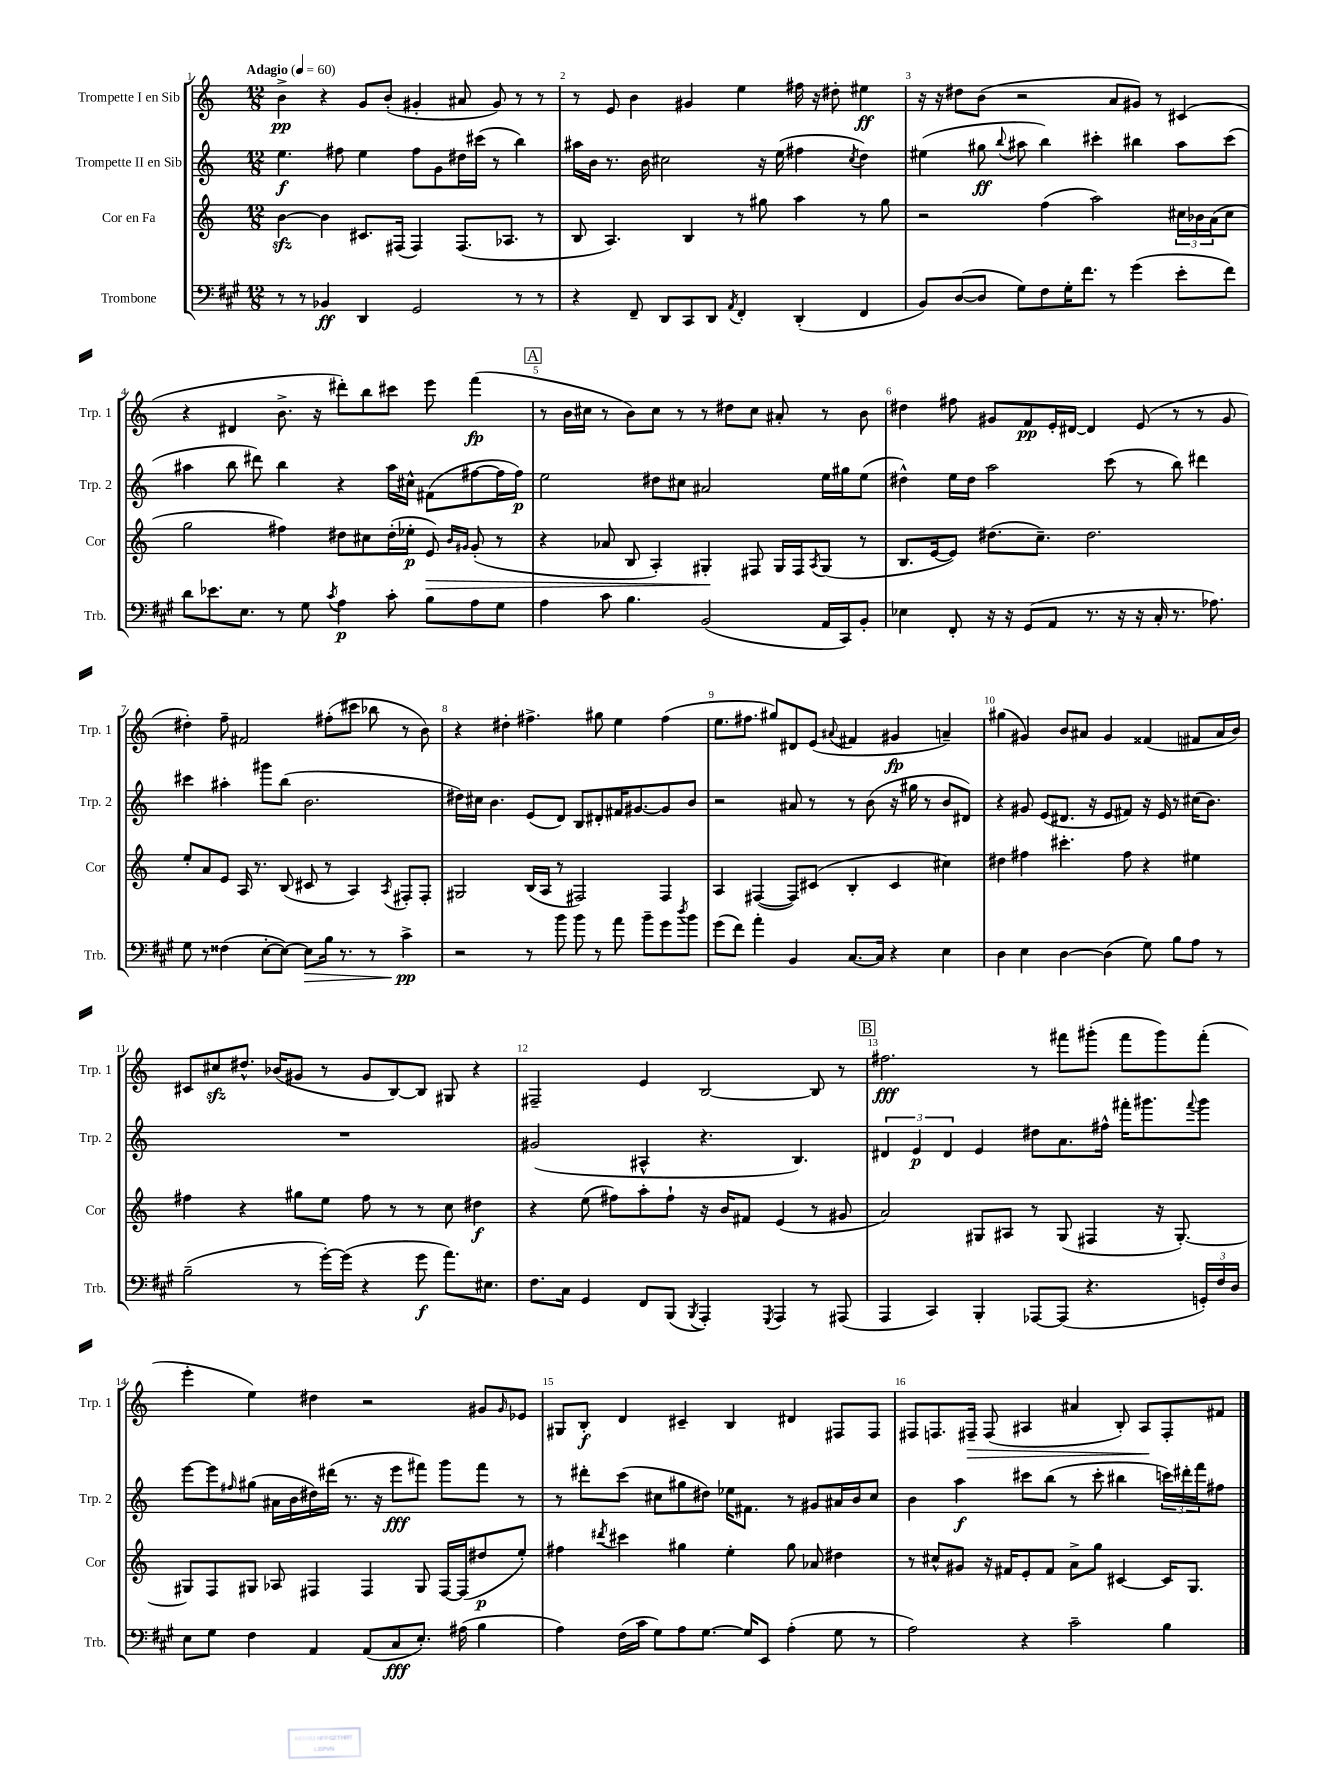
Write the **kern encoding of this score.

**kern	**kern	**kern	**kern
*staff4	*staff3	*staff2	*staff1
*clefF4	*clefG2	*clefG2	*clefG2
*k[f#c#g#]	*k[]	*k[]	*k[]
*M12/8	*M12/8	*M12/8	*M12/8
*MM60	*MM60	*MM60	*MM60
8r	[4b\	4.ee\	4b^\
8r	.	.	.
4BB-/	4b\]	.	4r
.	.	8ff#\	.
4DD/	8.c#/L	4ee\	8g/L
.	.	.	(8b'/J
.	(16F#/Jk	.	.
2GG#/	4F#/)	8ff#\L	4g#'/
.	.	8g\	.
.	(8.F#/L	16dd#\L	8a#/
.	.	(16ccc#\JJ	.
.	.	8r	8g#/)
.	8.A-/J	.	.
8r	.	4bb\)	8r
8r	8r	.	8r
=	=	=	=
4r	8B/	16aa#\LL	8r
.	.	16b\JJ	.
.	4.A/)	8.r	8e/
8FF#~/	.	.	4b\
.	.	16b\	.
8DD/L	.	2cc#\	.
8CC#/	4B/	.	4g#/
8DD/J	.	.	.
8qAA/	.	.	.
4FF#'/	8r	.	4ee\
.	8gg#\	16r	.
.	.	(16ee\	.
(4DD'/	4aa\	4ff#\	16ff#\
.	.	.	16r
.	.	.	8dd#'\
.	.	8qcc#/	.
4FF#/	8r	4dd\)	4ee#\
.	8gg#\	.	.
=	=	=	=
8BB/L)	2r	(4ee#\	16r
.	.	.	16r
([8D/	.	.	8dd#\L
8D/]J	.	8gg#\	(8b\J
.	.	8qqbb/	.
8G#\L)	.	8aa#\	2r
8F#\	(4ff\	4bb\)	.
16G#'\K	.	.	.
8.f#\J	.	.	.
.	2aa\)	4ccc#'\	.
8r	.	.	8a/L
(4g#\	.	4bb#\	8g#/J)
.	.	.	8r
8e'\L	24cc#\LL	8aa#\L	(4c#/
.	24b-\	.	.
.	(24a\J	.	.
8f#\J)	8cc#\J	(8ccc#\J	.
=	=	=	=
8d\L	2gg\	4aa#\	4r
8.e-\	.	.	.
.	.	8bb\	4d#/
8.E\J	.	.	.
.	.	8ddd#\)	.
8r	4ff#\)	4bb\	8.b^\
8G#\	.	.	.
.	.	.	16r
8qc#/	.	.	.
4A\	8dd#\L	4r	8ddd#'\L)
.	8cc#\	.	8bb\
8c#'\	(16dd#'\L	16aa#\LL	8ccc#\J
.	16ee-'\JJ	16cc#^^\JJ	.
8B\L	8e/)	(8f#\L	8eee\
.	16qqb/LL	.	.
.	16qqg#/JJ	.	.
8A\	(8g#'/	[8ff#\	(4fff\
8G#\J	8r	16ff#\]L	.
.	.	16ff#\JJ)	.
=	=	=	=
4A\	4r	2ee\	8r
.	.	.	16b\LL
.	.	.	16cc#\JJ
8c#\	8a-/	.	8r
4.B\	8B/	.	8b\L)
.	4A'/)	8dd#\L	8cc#\J
.	.	8cc#\J	8r
(2BB/	4G#'/	2a#/	8r
.	.	.	8dd#\L
.	8F#/	.	8cc#\J
.	16G#/LL	.	8a#'/
.	16F#/J	.	.
.	8qA/	.	.
16AA/LL	(8G#/J	16ee\LL	8r
16CC#/J)	.	16gg#\J	.
8BB'/J	8r	(8ee\J	8b\
=	=	=	=
4E-\	8.B/L	4dd#^^\)	4dd#\
.	[16e/k	.	.
8FF#'/	8e/]J)	16ee\LL	8ff#\
.	.	16dd#\JJ	.
16r	(8.dd#\L	2aa\	8g#/L
16r	.	.	.
(8GG#/L	.	.	8f/
.	8.cc~\J)	.	.
8AA/J	.	.	16e'/L
.	.	.	[16d#/JJ
8.r	2.dd#\	.	4d#/]
.	.	(8ccc\	.
16r	.	.	.
16r	.	8r	(8e/
16C#'/	.	.	.
8.r	.	8bb\)	8r
.	.	4ddd#\	8r
8.A-\)	.	.	.
.	.	.	8g#/
=	=	=	=
8G#\	8ee'/L	4ccc#\	4dd#'\)
8r	8a/	.	.
(4F##\	8e/J	4aa#'\	8ff~\
.	16A/	.	2f#/
.	8.r	.	.
[8E'\L	.	8ggg#\L	.
8E\_J)	(8B/	(8bb\J	.
8E\]L	8c#/	2.b\	.
16B\Jk	8r	.	(8ff#'\L
8.r	.	.	.
.	4A/)	.	8ccc#\J
8r	.	.	8bb-\
.	8qA/	.	.
4c#^\	8F#'/L	.	8r
.	8F#'/J	.	8b\)
=	=	=	=
2r	2G#/	16dd#\LL)	4r
.	.	16cc#\JJ	.
.	.	4.b\	.
.	.	.	4dd#'\
8r	(16B/LL	(8e/L	4.ff#^\
.	16A/JJ	.	.
8b\	8r	8d/J)	.
8b\	2F#/)	8B/L	.
8r	.	8d#'/	8gg#\
8a\	.	16f#/K	4ee\
.	.	[8.g#/	.
8b~\L	.	.	.
8g#\	4F#/	8g#/]	(4ff#\
8qdd/	.	.	.
8b\J	.	8b/J	.
=	=	=	=
(8g#\L	4A/	2r	8.ee\L
8f#\J)	.	.	.
.	.	.	8.ff#\J
4a'\	([4F#/	.	.
.	.	.	8gg#/L)
4BB/	8F#/]L)	8a#/	8d#/
.	(8c#/J	8r	(8e/J
.	.	.	8qqa#/
[8.C#/L	4B'/	8r	4f#/
.	.	(8b\	.
16C#/]Jk	.	.	.
4r	4c#/	16r	4g#/
.	.	16gg#\	.
.	.	8r	.
4E\	4cc#\)	8b/L	4a~/)
.	.	8d#/J)	.
=	=	=	=
4D\	4dd#\	4r	(4gg#\
4E\	4ff#\	8g#/	4g#/)
.	.	(8e/L	.
[4D\	4.ccc#'\	8.d#/J	8b/L
.	.	.	8a#/J
.	.	16r	.
(4D\]	.	8e/L	4g#/
.	8ff#\	8f#/J)	.
8G#\)	4r	16r	(4f##/
.	.	16e/	.
8B\L	.	8r	.
8A\J	4ee#\	(16cc#\LK	8f#/L
.	.	8.b\J)	.
8r	.	.	16a#/L
.	.	.	16b/JJ)
=	=	=	=
(2B~\	4ff#\	1.r	8c#/L
.	.	.	8cc#/
.	4r	.	8.dd#^^/J
.	.	.	(16b-/LK
8r	8gg#\L	.	8g#/J
[16g#'\LL)	8ee\J	.	8r
(16g#\]JJ	.	.	.
4r	8ff#\	.	8g#/L
.	8r	.	[8B/)
8g#\	8r	.	8B/]J
8.a\L)	8cc\	.	8G#/
.	4dd#\	.	4r
8.E#\J	.	.	.
=	=	=	=
8.F#\L	4r	(2g#/	2F#~/
16C#\Jk	.	.	.
4GG#/	(8ee\	.	.
.	8ff#\L)	.	.
8FF#/L	8aa'\	4A#^^/	4e/
(8BBB/J	8ff#`\J	.	.
8qBBB/	.	.	.
4AAA'/)	16r	4.r	[2B/
.	16b/LK	.	.
.	8f#/J	.	.
8qGGG#/	.	.	.
4AAA/	(4e/	.	.
.	.	4.B/)	.
8r	8r	.	8B/]
(8AAA#/	8g#/	.	8r
=	=	=	=
4AAA/	2a/)	6d#/	2.ff#\
.	.	6e/	.
4CC#/)	.	.	.
.	.	6d#/	.
4BBB'/	8G#/L	4e/	.
.	8A#/J	.	.
[8AAA-/L	8r	8dd#\L	8r
(8AAA-/]J	(8G#/	8.a\	8fff#\L
4.r	4F#/	.	(8ggg#'\J
.	.	16ff#^^\Jk	.
.	.	16fff#'\LK	8fff#\L
.	.	8.ggg#\	.
.	16r	.	8ggg#\)
.	[8.G#'/)	.	.
.	.	8qqfff#/	.
24GG'/LL)	.	8ggg#\J	(8fff#'\J
24F#/	.	.	.
24D/JJ	.	.	.
=	=	=	=
8E\L	8G#/]L	[8eee\L	4eee'\
8G#\J	8F/	8eee\]	.
.	.	16qqff#/	.
4F#\	8G#/J	(8gg#\J	4ee\)
.	8A-/	16a#\LL	.
.	.	16b\	.
4AA/	4F#/	16dd#\)	4dd#\
.	.	(16ddd#\JJ	.
.	.	8.r	.
(8AA/L	4F#/	.	2r
.	.	16r	.
8C#/	.	8eee\L	.
8.E'/J)	8G#/	8fff#\J)	.
.	[16F#/LL	8ggg\L	.
(16A#\	(16F#/]J	.	.
4B\	8dd#/	8fff#\J	8g#/L
.	.	.	16qqg#/
.	8ee'/J)	8r	8e-/J
=	=	=	=
4A\)	4ff#\	8r	8G#/L
.	.	8ddd#'\L	8B'/J
.	8qddd#/	.	.
(16F#\LL	4ccc#\	(8ccc\J	4d/
16c#\JJ	.	.	.
8G#\L)	.	8cc#\L	.
8A\	4gg#\	8gg#\	4c#~/
[8.G#\J	.	8dd#\J)	.
.	4ee'\	16ee-\LK	4B/
16G#/]LK	.	8.f#\J	.
8EE/J	.	.	.
(4A'\	8gg#\	8r	4d#/
.	8a-/	8g#/L	.
8G#\	4dd#\	16a#/L	8F#/L
.	.	16b/J	.
8r	.	8cc#/J	8F#/J
=	=	=	=
2A\)	8r	4b\	8F#/L
.	8cc#^^/L	.	8.F/
.	8g#/J	4aa\	.
.	.	.	16F#~/Jk
.	16r	.	(8F#/
.	16f#/LK	.	.
4r	8e'/	8ccc#\L	4A#/
.	8f#/J	(8bb\J	.
2c#~\	8a^\L	8r	4a#/
.	8gg\J	8ccc#'\	.
.	[4c#/	4bb#\	8B'/)
.	.	.	8A#/L
4B\	16c#/]LK	24ccc\LL)	8F#'/
.	.	24ddd#'\	.
.	8.G/J	.	.
.	.	24fff\J	.
.	.	8ff#\J	8f#/J
==	==	==	==
*-	*-	*-	*-
